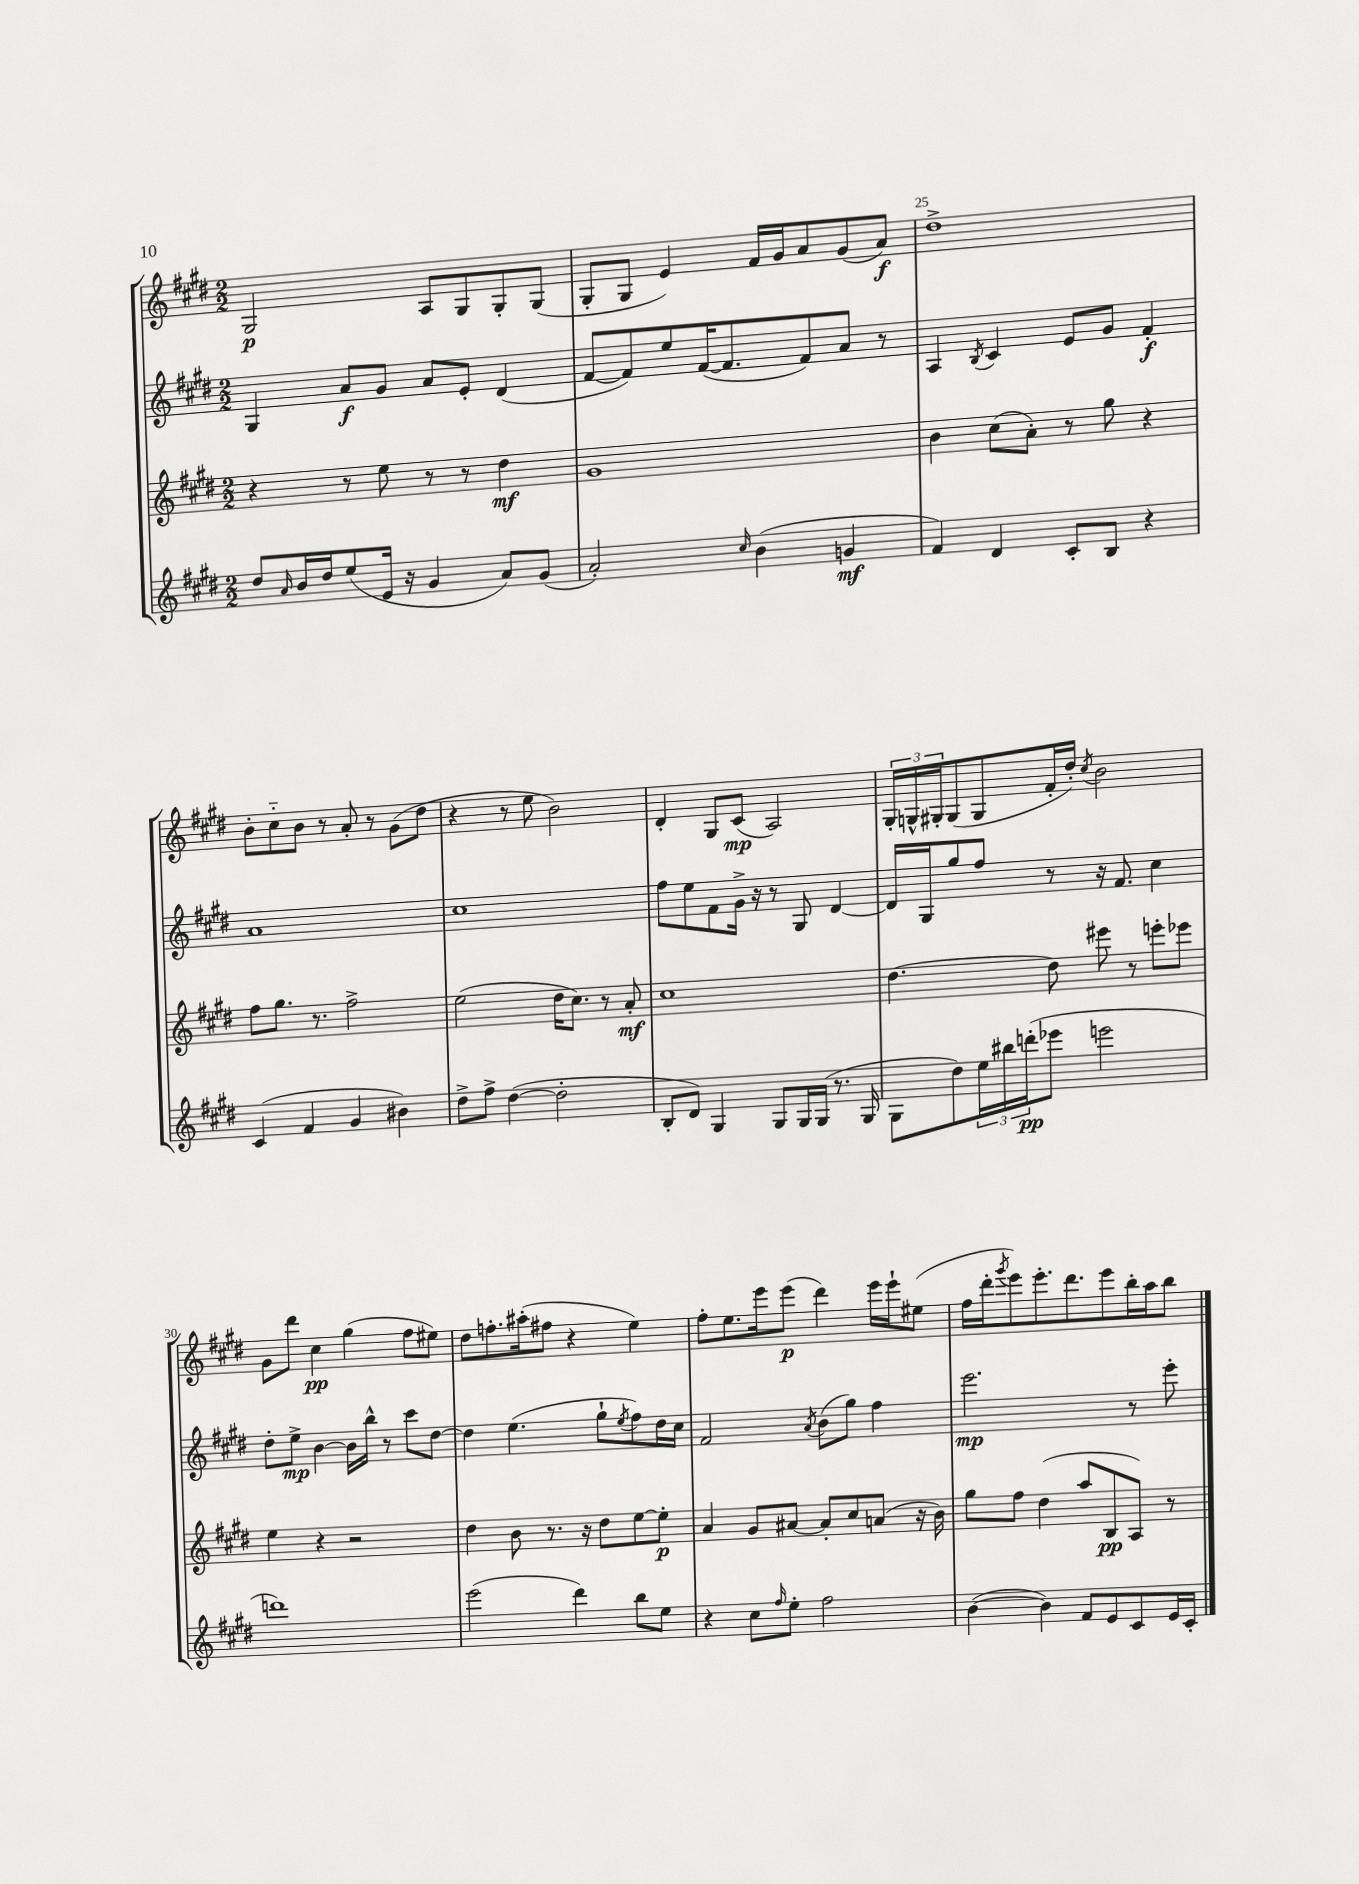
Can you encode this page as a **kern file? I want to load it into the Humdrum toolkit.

**kern	**kern	**kern	**kern
*staff4	*staff3	*staff2	*staff1
*clefG2	*clefG2	*clefG2	*clefG2
*k[f#c#g#d#]	*k[f#c#g#d#]	*k[f#c#g#d#]	*k[f#c#g#d#]
*M2/2	*M2/2	*M2/2	*M2/2
8dd#/L	4r	4G#/	2G#/
16qqa/	.	.	.
16b/L	.	.	.
16dd#/J	.	.	.
(8ee/	8r	8a/L	.
16e/Jk	8ee\	8g#/J	.
16r	.	.	.
4g#/	8r	8a/L	8A/L
.	8r	8e'/J	8G#/
8a/L)	4dd#\	(4d#/	8G#'/
(8g#/J	.	.	(8G#/J
=	=	=	=
2a'/)	1g#	[8f#/L	8G#'/L
.	.	8f#/])	8G#/J
.	.	8ee/	4e/)
.	.	([16f#/K	.
.	.	8.f#/]	.
16qqcc#/	.	.	.
(4b\	.	.	16f#/LL
.	.	.	16g#/J
.	.	8f#/)	8a/
4g/	.	8a/J	(8g#/
.	.	8r	8a/J)
=	=	=	=
4f#/)	4b\	4A/	1dd#^
.	.	8qB/	.
4d#/	(8cc#\L	4c#/	.
.	8a'\J)	.	.
8c#'/L	8r	8e/L	.
8B/J	8gg#\	8g#/J	.
4r	4r	4f#'/	.
=	=	=	=
(4c#/	8ff#\L	1a	8b'\L
.	8.gg#\J	.	8cc#'~\
4f#/	.	.	8b\J
.	8.r	.	.
.	.	.	8r
4g#/	2ff#^\	.	8a'/
.	.	.	8r
4b#\)	.	.	(8g#\L
.	.	.	8dd#\J
=	=	=	=
8dd#^\L	(2ee\	1cc#	4r
8ff#^\J	.	.	.
([4dd#\	.	.	8r
.	.	.	8ee\
2dd#'\]	16dd#\LK	.	2b\)
.	8.cc#\J)	.	.
.	8r	.	.
.	8a'/	.	.
=	=	=	=
8B'/L	1cc#	8ff#\L	4d#'/
8d#/J)	.	8ee\	.
4G#/	.	8f#\	8G#/L
.	.	16g#^\Jk	(8c#/J
.	.	16r	.
8G#/L	.	8r	2A/)
16G#/L	.	8G#/	.
(16G#/JJ	.	.	.
8.r	.	[4d#/	.
16G#/	.	.	.
=	=	=	=
8G#\L	[4.dd#\	16d#/]LL	24G#'/LL
.	.	.	24G^^/
.	.	16G#/J	.
.	.	.	24G#'/J
8dd#\)	.	8gg#/	(8G#/
24ee\L	.	8ff#/J	8G#/
24bb#\	.	.	.
(24ddd'\J	.	.	.
8eee-\J	8dd#\]	8r	16f#'/L
.	.	.	16dd#'/JJ)
.	.	.	8qcc#/
2eee\	8eee#\	16r	2b\
.	.	8.f#/	.
.	8r	.	.
.	8eee'\L	4cc#\	.
.	8eee-\J	.	.
=	=	=	=
1ddd)	4ee\	8dd#'\L	8g#\L
.	.	8ee^\J	8ddd#\J
.	4r	[4b\	4cc#\
.	2r	16b\]LL	(4gg#\
.	.	16bb^^\JJ	.
.	.	8r	.
.	.	8ccc#\L	8ff#\L
.	.	[8dd#\J	8ee#\J)
=	=	=	=
(2eee\	4dd#\	4dd#\]	8dd#\L
.	.	.	8.ff'\
.	8b\	(4.ee\	.
.	.	.	(16aa#'\k
.	8.r	.	8ff#\J
4ddd#\)	.	.	4r
.	16r	.	.
.	8dd#\L	8gg#`\L	.
.	.	8qee/	.
8bb\L	[8ee\	8ff#\)	4ee\)
8ee\J	8ee'\]J	16dd#\L	.
.	.	16cc#\JJ	.
=	=	=	=
4r	4a/	2f#/	8ff#'\L
.	.	.	8.ee\
8cc#\L	8g#/L	.	.
.	.	.	16eee\k
16qqff#/	.	.	.
8ee'\J	[8a#/J	.	(8eee\J
.	.	8qa/	.
2ff#\	8a#'/]L	(8b\L	4ddd#\)
.	8cc#/	8gg#\J)	.
.	(8a/J	4ff#\	16eee\LL
.	.	.	16eee`\J
.	16r	.	(8ee#\J
.	16b\)	.	.
=	=	=	=
([4b\	8gg#\L	2.eee\	16ff#\LL
.	.	.	16ddd#'\J
.	.	.	8qggg#/
.	8ff#\J	.	8eee\)
4b\])	(4dd#\	.	8.eee'\
.	.	.	8.ddd#\
8f#/L	8aa/L	.	.
8e/	8B/	.	8eee\
8c#/	8A/J)	8r	16bb'\L
.	.	.	16aa\J
16e/L	8r	8eee'\	8bb\J
16c#'/JJ	.	.	.
==	==	==	==
*-	*-	*-	*-
